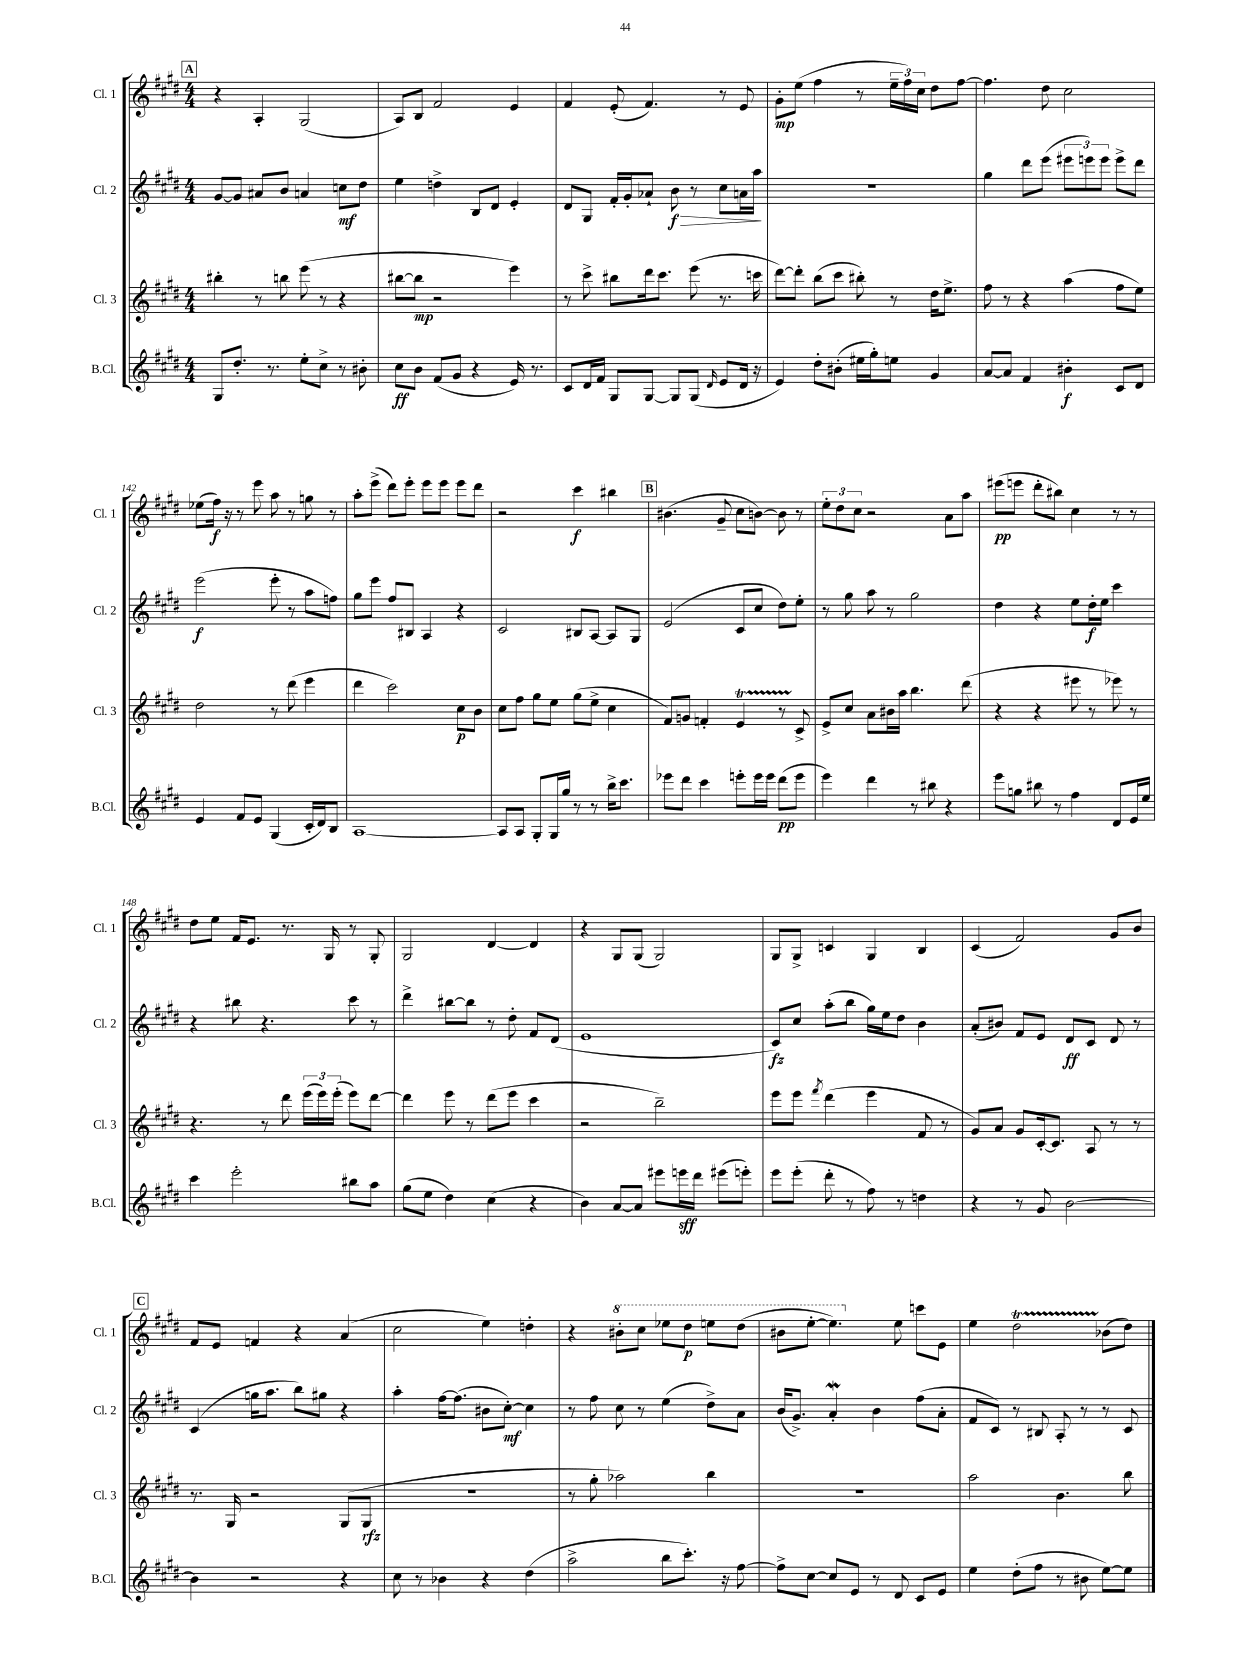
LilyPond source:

<<
\new StaffGroup <<
\new Staff = "s0" \with { instrumentName = "Cl. 1" shortInstrumentName = "Cl. 1" } {
    \clef treble \key e \major \numericTimeSignature \time 4/4
    \autoBeamOff \mark \markup { \box "A" } r4 a4-. gis2( |
    a8[) b8] fis'2 e'4 |
    fis'4 e'8-.( fis'4.) r8 e'8 |
    gis'8[-.\mp e''8]( fis''4 r8 \tuplet 3/2 { e''16[-- fis''16) cis''16] } dis''8[ fis''8]~ |
    fis''4. dis''8 cis''2 |
    ees''8[( fis''16]\f) r16 r8 e'''8 a''8 r8 g''8 r8 |
    a''8[-. e'''8]->( dis'''8[) e'''8]-. e'''8[ e'''8] e'''8[ dis'''8] |
    r2 cis'''4\f bis''4 |
    \mark \markup { \box "B" } bis'4.( gis'8-- cis''8[ b'8]~) b'8 r8 |
    \tuplet 3/2 { e''8[-. dis''8 cis''8] } r2 a'8[ a''8] |
    eis'''8[\pp( e'''8] dis'''8[-. bis''8]) cis''4 r8 r8 |
    dis''8[ e''8] fis'16[ e'8.] r8. gis16 r8 gis8-. |
    gis2 dis'4~ dis'4 |
    r4 gis8[ gis8]( gis2) |
    gis8[ gis8]-> c'4 gis4 b4 |
    cis'4( fis'2) gis'8[ b'8] |
    \mark \markup { \box "C" } fis'8[ e'8] f'4 r4 a'4( |
    cis''2 e''4) d''4-. |
    r4 \ottava #1 bis''8[-. cis'''8] ees'''8[ dis'''8]\p e'''8[ dis'''8]( |
    bis''8[ e'''8]~-. e'''4.) \ottava #0 e''8 c'''8[ e'8] |
    e''4 dis''2\startTrillSpan bes'8[\stopTrillSpan( dis''8]) \bar "|." |
}
\new Staff = "s1" \with { instrumentName = "Cl. 2" shortInstrumentName = "Cl. 2" } {
    \clef treble \key e \major \numericTimeSignature \time 4/4
    \autoBeamOff \mark \markup { \box "A" } gis'8[~ gis'8] ais'8[ b'8] a'4 c''8[\mf dis''8] |
    e''4 d''4-> b8[ dis'8] e'4-. |
    dis'8[ gis8] fis'16[-. gis'16-. aes'8]-! b'8\f\> r8 cis''8[ a'16 a''16]\! |
    R1 |
    gis''4 dis'''8[ e'''8]( \tuplet 3/2 { eis'''8[ e'''8) e'''8] } e'''8[-> dis'''8] |
    e'''2\f( e'''8-. r8 a''8[ f''8]) |
    gis''8[ e'''8] fis''8[ bis8] a4 r4 |
    cis'2 bis8[ a8]~ a8[ gis8] |
    \mark \markup { \box "B" } e'2( cis'8[ cis''8] dis''8[) e''8]-. |
    r8 gis''8 a''8 r8 gis''2 |
    dis''4 r4 e''8[ dis''16-.\f e''16] cis'''4 |
    r4 bis''8 r4. cis'''8 r8 |
    dis'''4-> bis''8[~ bis''8] r8 dis''8-. fis'8[ dis'8]( |
    e'1 |
    cis'8[\fz) cis''8] a''8[-.( b''8] gis''16[) e''16 dis''8] b'4 |
    a'8[-.( bis'8]) fis'8[ e'8] dis'8[\ff cis'8] dis'8 r8 |
    \mark \markup { \box "C" } cis'4( g''16[ a''8.] b''8[) gis''8] r4 |
    a''4-. fis''16[~ fis''8.]( bis'8[ cis''8]~-.\mf) cis''4 |
    r8 fis''8 cis''8 r8 e''4( dis''8[->) a'8] |
    b'16[( gis'8.]->) a'4-.\mordent b'4 fis''8[( a'8]-. |
    fis'8[ cis'8]) r8 bis8 a8-. r8 r8 cis'8 \bar "|." |
}
\new Staff = "s2" \with { instrumentName = "Cl. 3" shortInstrumentName = "Cl. 3" } {
    \clef treble \key e \major \numericTimeSignature \time 4/4
    \autoBeamOff \mark \markup { \box "A" } bis''4-. r8 b''8 e'''8( r8 r4 |
    bis''8[~ bis''8]\mp r2 e'''4) |
    r8 cis'''8-> bis''8[ dis'''16 cis'''8.] e'''8( r8. c'''16 |
    dis'''8[~) dis'''8]-. b''8[( cis'''8] bis''8-.) r8 dis''16[ e''8.]-> |
    fis''8 r8 r4 a''4( fis''8[ e''8]) |
    dis''2 r8 dis'''8( e'''4 |
    dis'''4 cis'''2) cis''8[\p b'8] |
    cis''8[ fis''8] gis''8[ e''8] gis''8[( e''8]-> cis''4 |
    \mark \markup { \box "B" } fis'8[) g'8] f'4-. e'4\startTrillSpan r8 cis'8->\stopTrillSpan |
    e'8[-> cis''8] a'8[ bis'16 a''16] b''4. dis'''8( |
    r4 r4 eis'''8 r8 ees'''8) r8 |
    r4. r8 dis'''8 \tuplet 3/2 { e'''16[( e'''16) e'''16]-.( } e'''8[) dis'''8]~ |
    dis'''4 e'''8 r8 dis'''8[( e'''8] cis'''4 |
    r2 b''2--) |
    e'''8[ e'''8] \acciaccatura { fis'''8 } dis'''4( e'''4 fis'8 r8 |
    gis'8[) a'8] gis'8[ cis'16~-. cis'8.] a8 r8 r8 |
    \mark \markup { \box "C" } r8. gis16 r2 gis8[( gis8]\rfz |
    R1 |
    r8 gis''8-. aes''2) b''4 |
    R1 |
    a''2 b'4. b''8 \bar "|." |
}
\new Staff = "s3" \with { instrumentName = "B.Cl." shortInstrumentName = "B.Cl." } {
    \clef treble \key e \major \numericTimeSignature \time 4/4
    \autoBeamOff \mark \markup { \box "A" } gis8[ dis''8.]-. r8. e''8[-. cis''8]-> r8 bis'8-. |
    cis''8[\ff b'8] fis'8[( gis'8] r4 e'16) r8. |
    cis'8[ dis'16 fis'16] gis8[ gis8]~ gis8[ gis8]( \grace { dis'16 } e'8[ dis'16] r16 |
    e'4) dis''8[-. bis'8]-.( eis''16[ gis''16-.) e''8] gis'4 |
    a'8[~ a'8] fis'4 bis'4-.\f cis'8[ dis'8] |
    e'4 fis'8[ e'8] gis4( cis'16[-. dis'16) b8] |
    a1~ |
    a8[ a8] gis8[-. gis16 gis''16] r8 r8 b''16[-> cis'''8.] |
    \mark \markup { \box "B" } ees'''8[ dis'''8] cis'''4 e'''8[-. e'''16 e'''16] dis'''8[\pp( e'''8] |
    e'''4) dis'''4 r8 bis''8 r4 |
    e'''8[ g''8] bis''8 r8 fis''4 dis'8[ e'16 e''16] |
    cis'''4 e'''2-. bis''8[ a''8] |
    gis''8[( e''8] dis''4) cis''4( r4 |
    b'4) a'8[~ a'8] eis'''8[ e'''16\sff dis'''16] eis'''8[( e'''8]-.) |
    e'''8[ e'''8]-.( dis'''8-. r8 fis''8) r8 d''4 |
    r4 r8 gis'8 b'2~ |
    \mark \markup { \box "C" } b'4 r2 r4 |
    cis''8 r8 bes'4 r4 dis''4( |
    a''2-> b''8[ cis'''8.]-.) r16 fis''8~ |
    fis''8[-> cis''8]~ cis''8[ e'8] r8 dis'8 cis'8[ e'8] |
    e''4 dis''8[-.( fis''8] r8 bis'8 e''8[~) e''8] \bar "|." |
}
>>
>>
\layout { \context { \Score currentBarNumber = #137 } }
